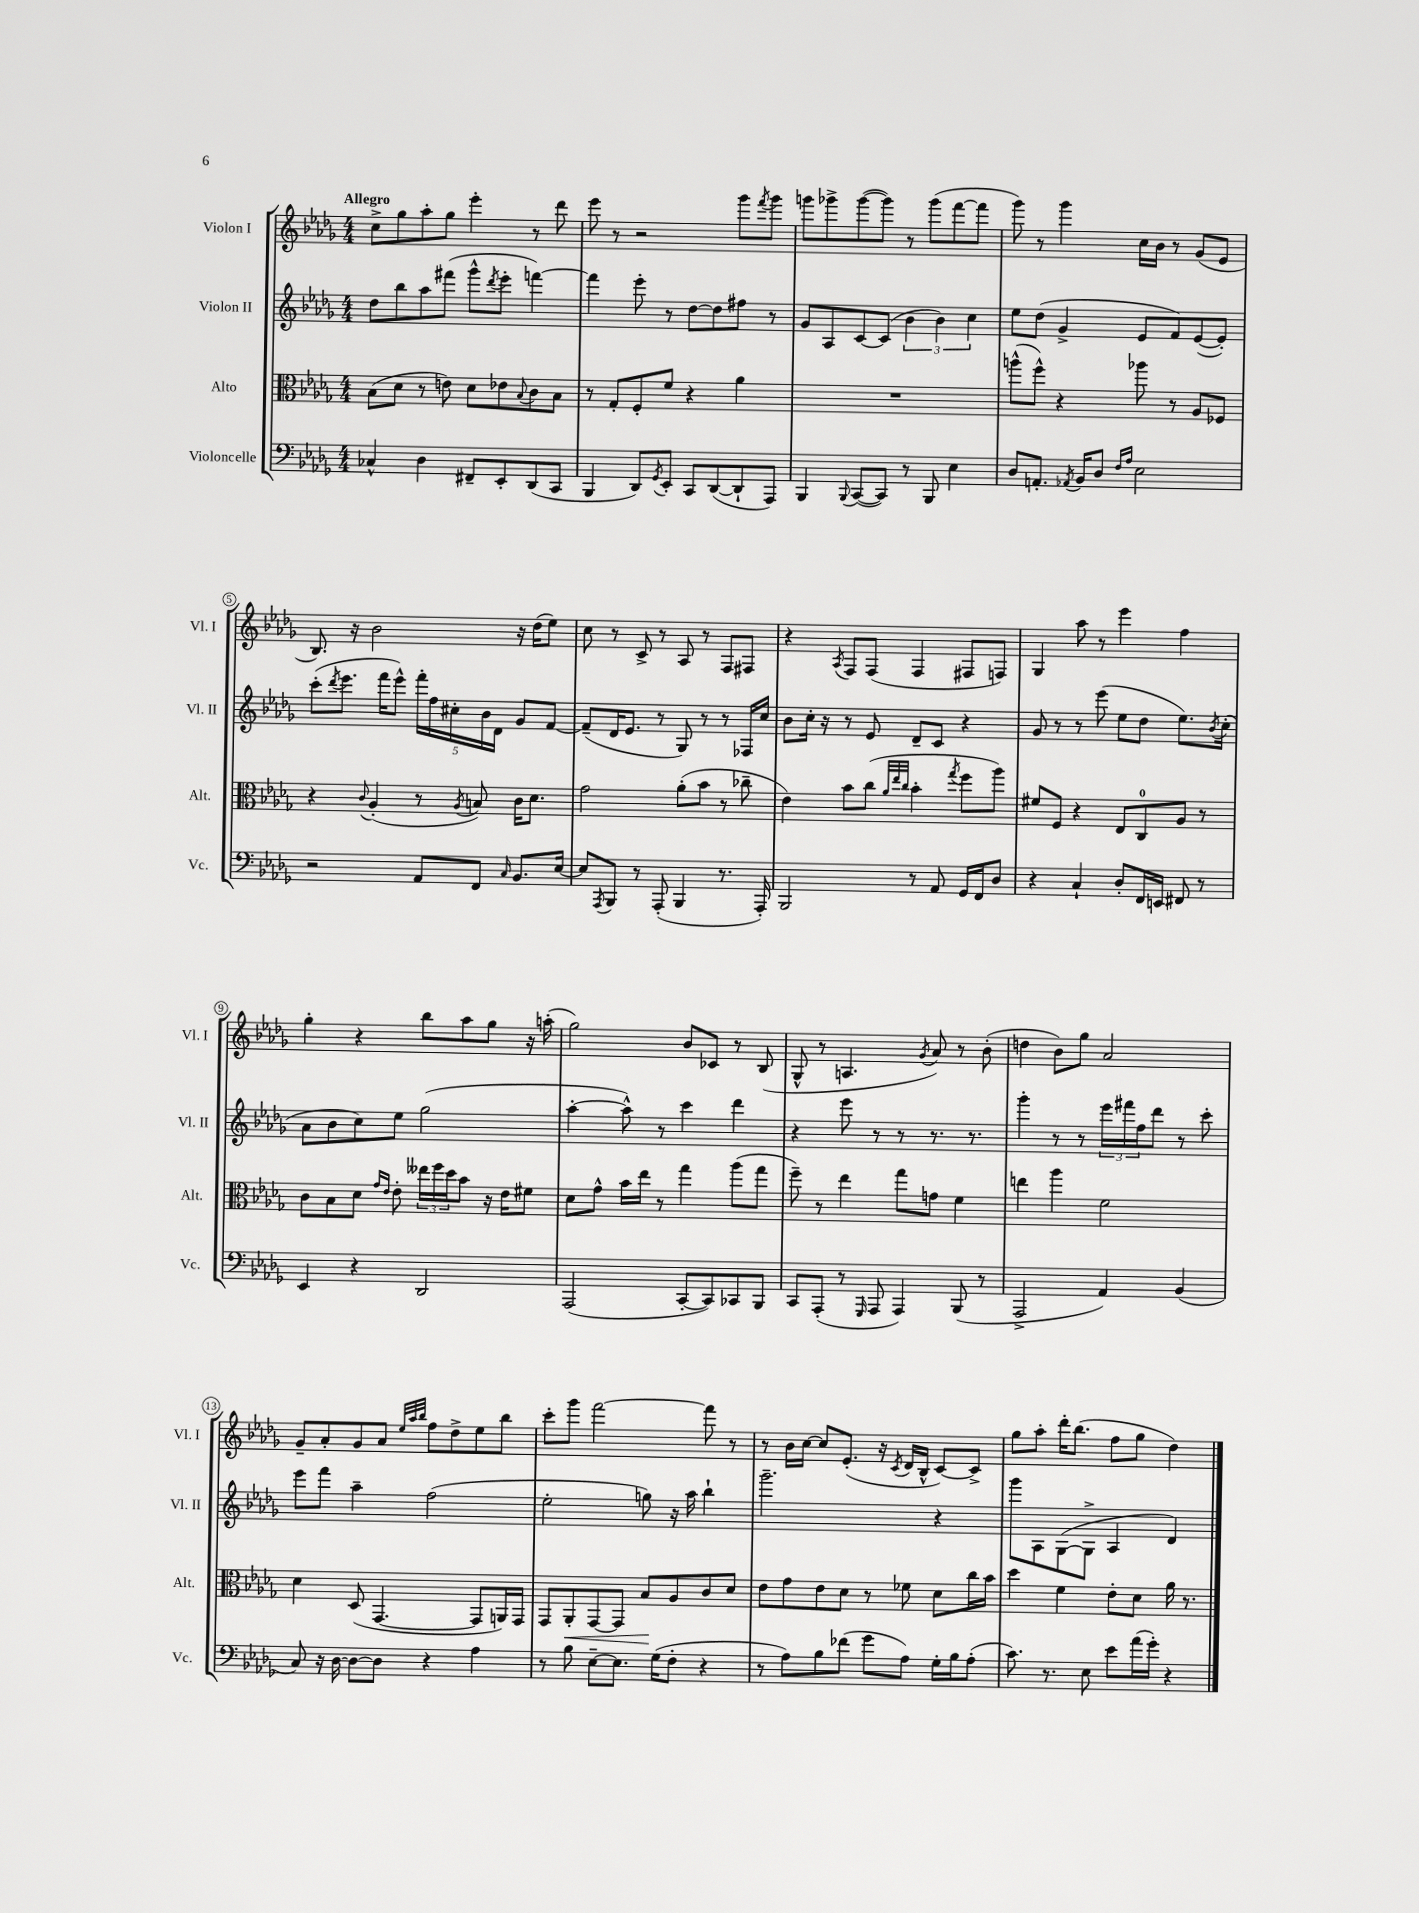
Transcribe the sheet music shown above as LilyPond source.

<<
\new StaffGroup <<
\new Staff = "s0" \with { instrumentName = "Violon I" shortInstrumentName = "Vl. I" } {
    \clef treble \key des \major \numericTimeSignature \time 4/4 \tempo "Allegro"
    c''8-> ges''8 aes''8-. ges''8 ees'''4-. r8 des'''8 |
    ees'''8 r8 r2 ges'''8 \acciaccatura { f'''8 } ges'''8 |
    g'''8 ges'''8-> ges'''8~( ges'''8) r8 ges'''8( f'''8~ f'''8 |
    ges'''8) r8 ges'''4 c''16 bes'16 r8 ges'8( ees'8 |
    bes8.) r16 bes'2 r16 des''16( ees''8) |
    c''8 r8 c'8-> r8 aes8 r8 f8 fis8 |
    r4 \acciaccatura { aes8 } f8 f8( f4 fis8 f8) |
    ges4 aes''8 r8 ees'''4 f''4 |
    ges''4-. r4 bes''8 aes''8 ges''8 r16 a''16-.( |
    ges''2) bes'8 ces'8 r8 bes8( |
    ges8-^ r8 a4. \acciaccatura { ges'8 } aes'8) r8 bes'8-.( |
    d''4 bes'8) ges''8 aes'2 |
    ges'8-- aes'8-. ges'8 aes'8 \grace { ees''32 aes''32 bes''32 } f''8 des''8-> ees''8 bes''8 |
    c'''8-. ges'''8 f'''2~ f'''8 r8 |
    r8 bes'16 c''16~ c''8 ees'8.-.( r16 \acciaccatura { c'8 } des'16 bes16-^ c'8~) c'8-> |
    ges''8 aes''8-. des'''16-. bes''8.( f''8 ges''8 des''4) \bar "|." |
}
\new Staff = "s1" \with { instrumentName = "Violon II" shortInstrumentName = "Vl. II" } {
    \clef treble \key des \major \numericTimeSignature \time 4/4
    des''8 bes''8 aes''8 fis'''8( ges'''8-^ \acciaccatura { des'''8 } ees'''8-. f'''4~) |
    f'''4 ees'''8-. r8 des''8~ des''8 fis''8 r8 |
    ges'8 aes8 c'8~ c'8( \tuplet 3/2 { bes'4 bes'4) c''4 } |
    ees''8 des''8( ges'4-> ees'8 f'8) ees'8~( ees'8-.) |
    c'''8-.( \acciaccatura { des'''8 } ees'''8. f'''16 ees'''8-^) \tuplet 5/4 { f'''16-. f''16 cis''16-. bes'16 des'16 } ges'8 f'8~ |
    f'8--( des'16 ees'8. r8 ges8) r8 r8 fes16 c''16 |
    bes'8 c''16-. r16 r8 ees'8 des'8-- c'8 r4 |
    ges'8 r8 r8 ees'''8( ees''8 des''8 ees''8.) \acciaccatura { bes'8 } c''16-.( |
    aes'8 bes'8 c''8) ees''8 ges''2( |
    aes''4~-. aes''8-^) r8 c'''4 des'''4 |
    r4 ees'''8 r8 r8 r8. r8. |
    ges'''4-. r8 r8 \tuplet 3/2 { ees'''16 fis'''16 f''16 } des'''8 r8 c'''8-. |
    ees'''8 f'''8 aes''4-- f''2( |
    ees''2-. g''8) r16 aes''16 bes''4-! |
    ges'''2.-- r4 |
    ges'''8 aes8 ges8~( ges8-> aes4 des'4) \bar "|." |
}
\new Staff = "s2" \with { instrumentName = "Alto" shortInstrumentName = "Alt." } {
    \clef alto \key des \major \numericTimeSignature \time 4/4
    bes8( des'8 r8 e'8) des'8 ees'8 \appoggiatura { bes8 } c'8 bes8 |
    r8 ges8-. f8-. f'8 r4 aes'4 |
    R1 |
    a''8-^( f''8-^) r4 aes''8 r8 aes8 fes8 |
    r4 \appoggiatura { c'8 } aes4-.( r8 \acciaccatura { aes8 } b8) c'16 des'8. |
    ges'2 aes'8-.( bes'8 r8 ces''8-- |
    ees'4) bes'8 c''8( \grace { aes'32 ees''32 c''32 } bes'4-. \acciaccatura { ges''8 } f''8 aes''8) |
    fis'8 f8 r4 ees8 c8-0 aes8 r8 |
    c'8 bes8 des'8 \grace { ges'16 ees'16 } ees'8-. \tuplet 3/2 { eeses''16 f''16 des''16 } bes'8 r16 ees'16 fis'8 |
    des'8 ges'8-^ bes'16 ees''16 r8 ges''4 aes''8( ges''8 |
    f''8--) r8 ees''4 ges''8 g'8 f'4 |
    e''4 aes''4 f'2 |
    des'4 des8( ges,4.~ ges,8 a,16) ges,16 |
    ges,8 aes,8-.\< ges,8~ ges,8 bes8\! aes8 c'8 des'8 |
    ees'8 ges'8 ees'8 des'8 r8 fes'8 des'8 c''16 bes'16 |
    des''4 f'4 ees'8-. des'8 aes'16 r8. \bar "|." |
}
\new Staff = "s3" \with { instrumentName = "Violoncelle" shortInstrumentName = "Vc." } {
    \clef bass \key des \major \numericTimeSignature \time 4/4
    ces4-^ des4 fis,8-- ees,8-. des,8( c,8 |
    bes,,4 des,8) \acciaccatura { ges,8 } ees,8-. c,8 des,8~( des,8-! aes,,8) |
    bes,,4 \appoggiatura { bes,,8 } c,8~( c,8) r8 bes,,8 ees4 |
    des8 a,8.-. \acciaccatura { aes,8 } bes,16 des8 \grace { f16 aes16 } ees2 |
    r2 aes,8 f,8 \grace { c16 } bes,8. ees16~ |
    ees8 \acciaccatura { aes,,8 } bes,,8 r8 aes,,8-.( bes,,4 r8. aes,,16-.) |
    bes,,2 r8 aes,8 ges,16 f,16 des8 |
    r4 c4-! des8-. f,16 e,16 fis,8 r8 |
    ees,4 r4 des,2 |
    aes,,2( c,8~-. c,8) ces,8 bes,,8 |
    c,8 aes,,8-.( r8 \grace { ges,,16 } aes,,8 aes,,4) bes,,8( r8 |
    aes,,2-> aes,4) bes,4( |
    c8) r16 des16~ des8~ des8 r4 aes4 |
    r8 bes8 ees8~-- ees8. ges16( f8-. r4 |
    r8 aes8) bes8 fes'8( ges'8 aes8) ges16-. bes16 aes8-.( |
    c'8.) r8. ees8 ees'8 aes'16( ges'16-.) r4 \bar "|." |
}
>>
>>
\layout { \context { \Score \override BarNumber.stencil = #(make-stencil-circler 0.1 0.3 ly:text-interface::print) } }
